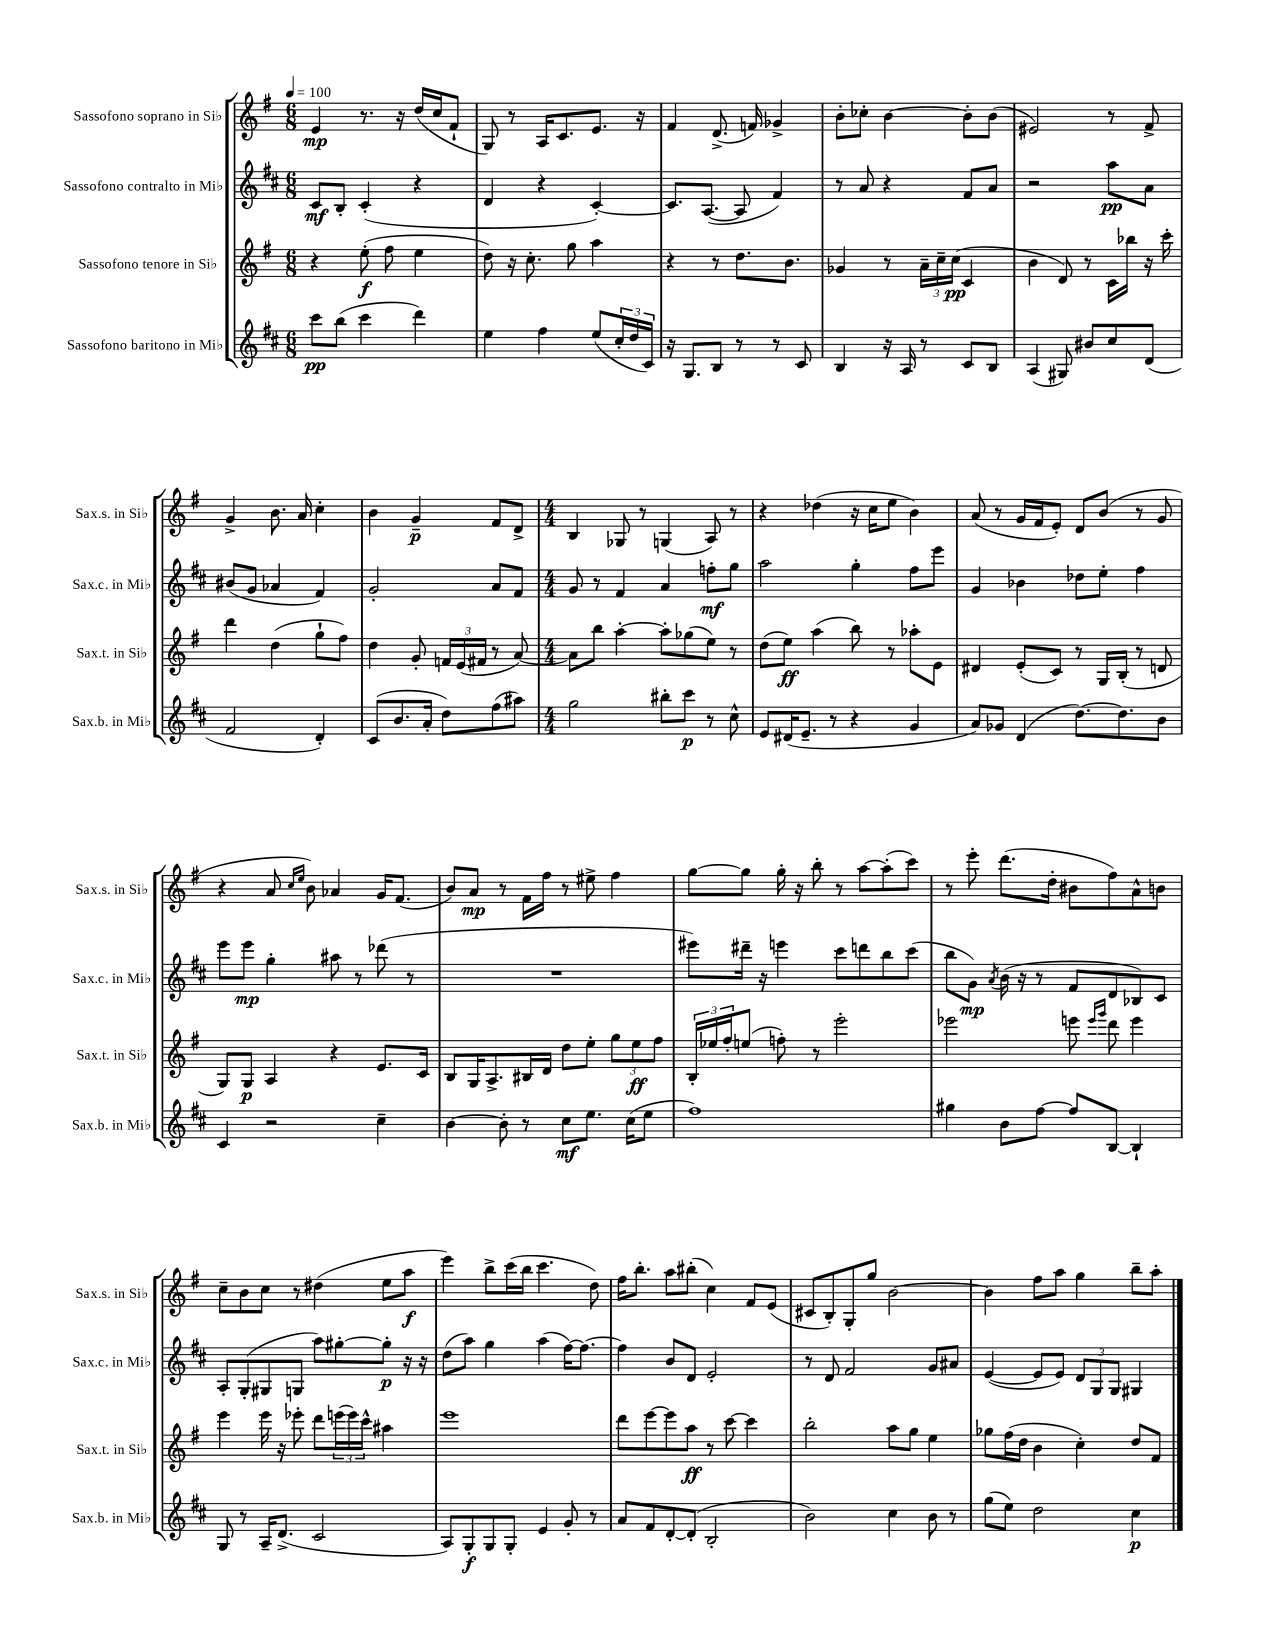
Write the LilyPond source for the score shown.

<<
\new StaffGroup <<
\new Staff = "s0" \with { instrumentName = "Sassofono soprano in Sib" shortInstrumentName = "Sax.s. in Sib" } {
    \clef treble \key g \major \numericTimeSignature \time 6/8 \tempo 4 = 100
    e'4\mp r8. r16 d''16( c''16 fis'8-! |
    g8) r8 a16 c'8. e'8. r16 |
    fis'4 d'8.->( f'16) ges'4-> |
    b'8-. ces''8-. b'4~ b'8-. b'8( |
    eis'2) r8 fis'8-> |
    g'4-> b'8. a'16 c''4-. |
    b'4 g'4--\p fis'8 d'8-> |
    \numericTimeSignature \time 4/4 b4 ges8 r8 g4( a8) r8 |
    r4 des''4( r16 c''16 e''8 b'4) |
    a'8( r8 g'16 fis'16 e'8-.) d'8 b'8( r8 g'8 |
    r4 a'8 \grace { c''16 e''16 } b'8) aes'4 g'16 fis'8.( |
    b'8) a'8\mp r8 fis'16 fis''16 r8 eis''8-> fis''4 |
    g''8~ g''8 g''16-. r16 b''8-. r8 a''8~ a''8-.( c'''8) |
    r8 e'''8-. d'''8.( d''16-. bis'8 fis''8) a'8-^ b'8 |
    c''8-- b'8 c''8 r8 dis''4( e''8 a''8\f |
    e'''4) b''8-> c'''16( b''16 c'''4. d''8) |
    fis''16 b''8.-. a''8 bis''8-.( c''4) fis'8 e'8( |
    cis'8 b8-.) g8-. g''8 b'2~ |
    b'4 fis''8 a''8 g''4 b''8-- a''8-. \bar "|." |
}
\new Staff = "s1" \with { instrumentName = "Sassofono contralto in Mib" shortInstrumentName = "Sax.c. in Mib" } {
    \clef treble \key d \major \numericTimeSignature \time 6/8
    cis'8\mf b8-. cis'4-.( r4 |
    d'4 r4 cis'4~-.) |
    cis'8. a8.~( a8 fis'4) |
    r8 a'8 r4 fis'8 a'8 |
    r2 a''8\pp a'8 |
    bis'8( g'8 aes'4 fis'4) |
    g'2-. a'8 fis'8 |
    \numericTimeSignature \time 4/4 g'8 r8 fis'4 a'4 f''8-.\mf g''8 |
    a''2 g''4-. fis''8 e'''8 |
    g'4 bes'4 des''8 e''8-. fis''4 |
    e'''8 e'''8\mp g''4-. ais''8 r8 des'''8( r8 |
    R1 |
    eis'''8) dis'''16-- r16 e'''4 cis'''8 d'''8 b''8 cis'''8( |
    b''8 g'8\mp) \acciaccatura { a'8 } b'16( r16 r8 fis'8 d'8 bes8) cis'8 |
    a8-. g8-.( gis8 g8 a''8) gis''8~-. gis''8-.\p r16 r16 |
    d''8( a''8) g''4 a''4( fis''16~) fis''8.~ |
    fis''4 b'8 d'8 e'2-. |
    r8 d'8 fis'2 g'8 ais'8 |
    e'4~( e'8 e'8) \tuplet 3/2 { d'8 g8 g8 } gis4 \bar "|." |
}
\new Staff = "s2" \with { instrumentName = "Sassofono tenore in Sib" shortInstrumentName = "Sax.t. in Sib" } {
    \clef treble \key g \major \numericTimeSignature \time 6/8
    r4 e''8-.\f( fis''8 e''4 |
    d''8) r16 c''8.-. g''8 a''4 |
    r4 r8 d''8. b'8. |
    ges'4 r8 \tuplet 3/2 { a'16-- c''16-- c''16\pp( } c'4 |
    b'4 d'8) r8 c'16 bes''16 r16 c'''16-. |
    d'''4 d''4( g''8-! fis''8) |
    d''4 g'8-. \tuplet 3/2 { f'16 e'16( fis'16 } r8 a'8~) |
    \numericTimeSignature \time 4/4 a'8 b''8 a''4~-. a''8-. ges''8( e''8) r8 |
    d''8( e''8\ff) a''4( b''8) r8 aes''8-. e'8 |
    dis'4 e'8-.( c'8) r8 g16 b16-.( r8 d'8 |
    g8) g8\p a4 r4 e'8. c'16 |
    b8 g16 a8.-> bis16 d'16 d''8 e''8-. \tuplet 3/2 { g''8 e''8\ff fis''8 } |
    \tuplet 3/2 { b16-. ees''16 fis''16-. } e''8( f''8-.) r8 e'''2-. |
    ees'''2 e'''8 \grace { e'''16 g'''16 } d'''8 e'''4 |
    e'''4 e'''16 r16 ees'''8-. d'''8 \tuplet 3/2 { e'''16( e'''16) c'''16-^ } ais''4 |
    e'''1 |
    d'''8 e'''8~ e'''8 a''8\ff r8 c'''8~ c'''4 |
    b''2-. a''8 g''8 e''4 |
    ges''8 fis''16( d''16 b'4 c''4-.) d''8 fis'8 \bar "|." |
}
\new Staff = "s3" \with { instrumentName = "Sassofono baritono in Mib" shortInstrumentName = "Sax.b. in Mib" } {
    \clef treble \key d \major \numericTimeSignature \time 6/8
    cis'''8\pp b''8( cis'''4 d'''4) |
    e''4 fis''4 e''8( \tuplet 3/2 { cis''16-. d''16 cis'16) } |
    r16 g8. b8 r8 r8 cis'8 |
    b4 r16 a16 r8 cis'8 b8 |
    a4( gis8) bis'8 cis''8 d'8( |
    fis'2 d'4-.) |
    cis'8( b'8. a'16-. d''8) fis''8( ais''8) |
    \numericTimeSignature \time 4/4 g''2 bis''8-. cis'''8\p r8 cis''8-^ |
    e'8 dis'16( e'8.-- r8 r4 g'4 |
    a'8) ges'8 d'4( d''8.~) d''8. b'8 |
    cis'4 r2 cis''4-- |
    b'4~ b'8-. r8 cis''8\mf e''8. cis''16( e''8 |
    fis''1) |
    gis''4 b'8 fis''8~ fis''8 b8~ b4-! |
    g8 r8 a16-- d'8.->( cis'2 |
    a8) g8-.\f g8 g8-. e'4 g'8-. r8 |
    a'8 fis'8 d'8~-. d'8-.( b2-. |
    b'2) cis''4 b'8 r8 |
    g''8( e''8) d''2 cis''4\p \bar "|." |
}
>>
>>
\layout { \context { \Score \remove "Bar_number_engraver" } }
